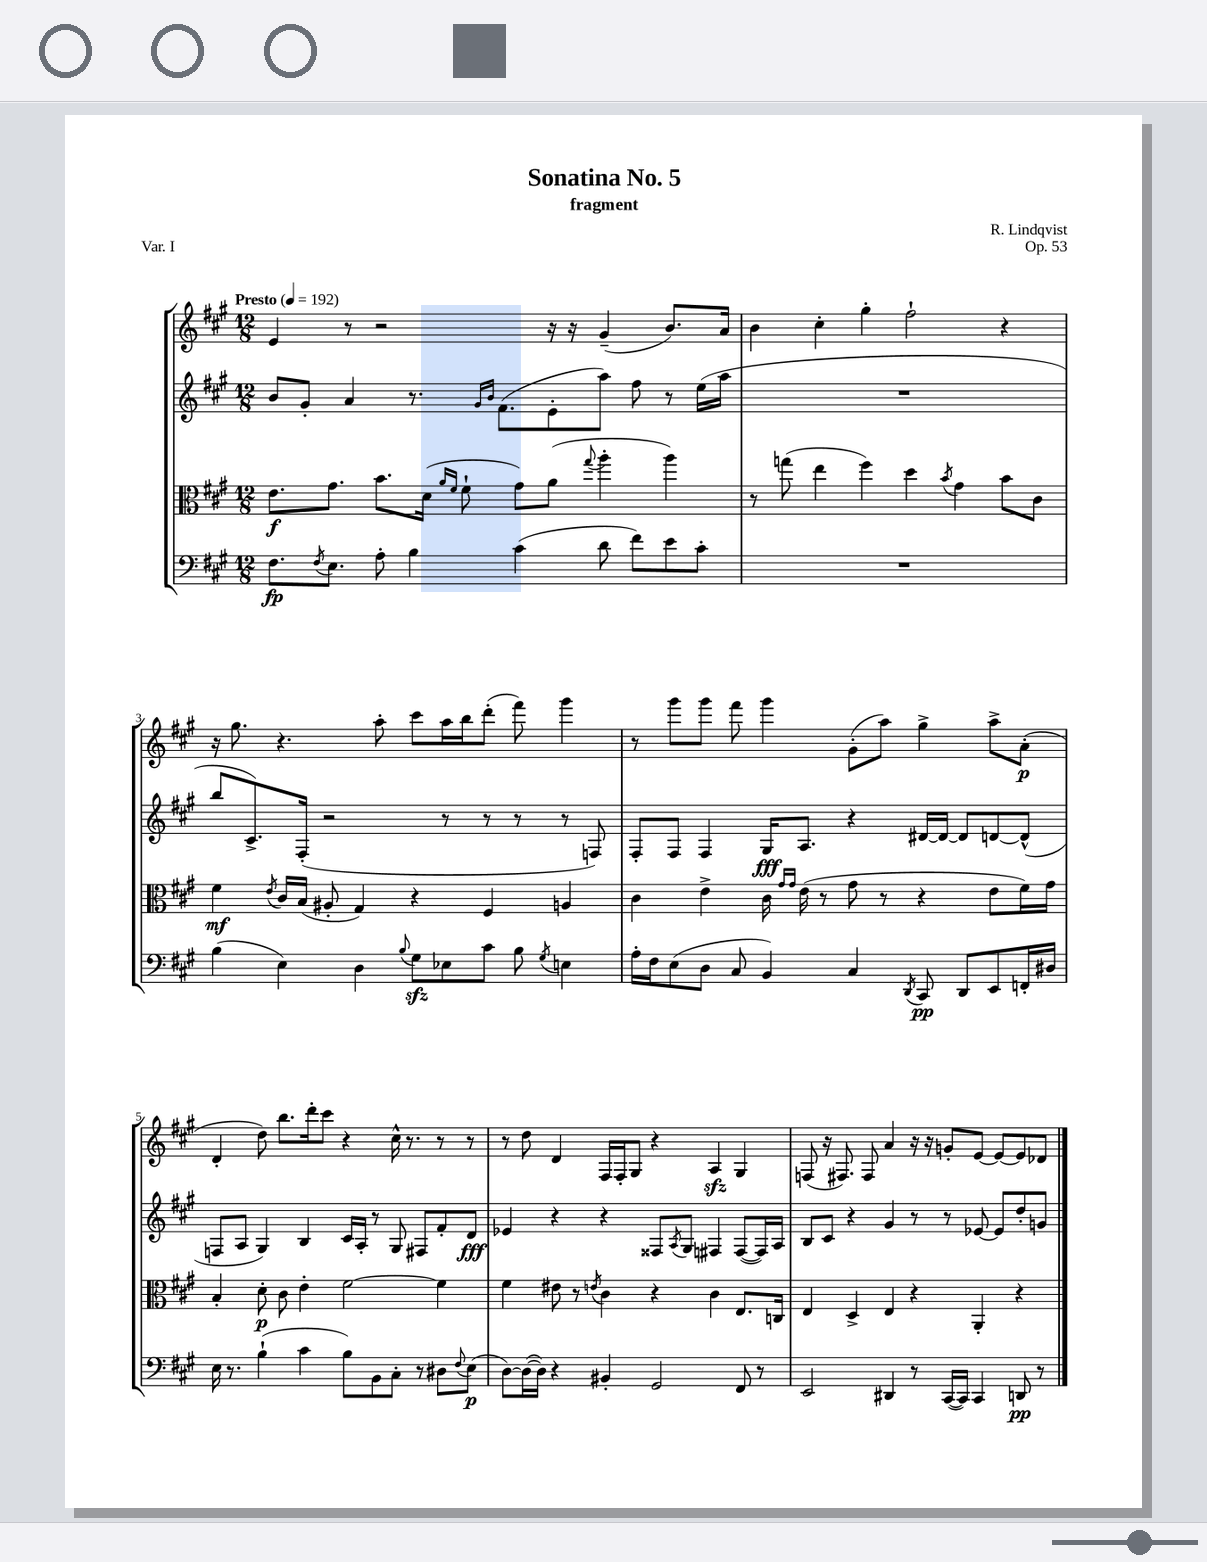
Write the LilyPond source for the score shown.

\header { title = "Sonatina No. 5" composer = "R. Lindqvist" subtitle = "fragment" opus = "Op. 53" piece = "Var. I" }
<<
\new StaffGroup <<
\new Staff = "s0" {
    \clef treble \key a \major \numericTimeSignature \time 12/8 \tempo "Presto" 4 = 192
    e'4 r8 r2 r16 r16 gis'4--( b'8.) a'16 |
    b'4 cis''4-. gis''4-. fis''2-! r4 |
    r16 gis''8. r4. a''8-. cis'''8 a''16 b''16 d'''8-.( fis'''8) gis'''4 |
    r8 gis'''8 gis'''8 fis'''8 gis'''4 gis'8-.( a''8) gis''4-> a''8-> a'8-.\p( |
    d'4-. d''8) b''8. d'''16-. cis'''8 r4 cis''16-^ r8. r8 r8 |
    r8 d''8 d'4 fis16 fis16-. gis8 r4 a4\sfz gis4 |
    f8( r16 fis8.) fis8 a'4 r16 r16 g'8-. e'8~ e'8~ e'8 des'8 \bar "|." |
}
\new Staff = "s1" {
    \clef treble \key a \major \numericTimeSignature \time 12/8
    b'8 gis'8-. a'4 r8. \grace { gis'16 b'16 } fis'8.( e'8-. a''8) fis''8 r8 e''16( a''16 |
    R1. |
    b''8 cis'8.->) fis16-.( r2 r8 r8 r8 r8 f8) |
    fis8-. fis8 fis4 gis16\fff a8. r4 dis'16~ dis'16~ dis'8 d'8~ d'8-^( |
    f8 a8 gis4) b4 cis'16 a16-. r8 gis8 fis8 fis'8-. d'8\fff |
    ees'4 r4 r4 fisis8 \acciaccatura { a8 } gis8 fis4 fis8~( fis16) a16 |
    b8 cis'8 r4 gis'4 r8 r8 ees'8~ ees'8 d''8-. g'8 \bar "|." |
}
\new Staff = "s2" {
    \clef alto \key a \major \numericTimeSignature \time 12/8
    e'8.\f gis'8. b'8. d'16( \grace { a'16 fis'16 } fis'8-! gis'8) a'8( \appoggiatura { gis''8 } a''4-. a''4) |
    r8 g''8( e''4 fis''4) d''4 \acciaccatura { b'8 } gis'4 b'8 cis'8 |
    fis'4\mf \acciaccatura { e'8 } cis'16 b16( ais8-. gis4) r4 fis4 a4 |
    cis'4 e'4-> cis'16 \grace { gis'16 gis'16 } e'16( r8 gis'8 r8 r4 e'8 fis'16) gis'16 |
    b4-. d'8-.\p cis'8 e'4-. fis'2~ fis'4 |
    fis'4 eis'8 r8 \acciaccatura { e'8 } cis'4 r4 cis'4 e8. c16 |
    e4 d4-> e4 r4 a,4-. r4 \bar "|." |
}
\new Staff = "s3" {
    \clef bass \key a \major \numericTimeSignature \time 12/8
    fis8.\fp \acciaccatura { fis8 } e8. a8-. b4 cis'4( d'8 fis'8) e'8 cis'8-. |
    R1. |
    b4( e4) d4 \appoggiatura { b8 } gis8\sfz ees8 cis'8 b8 \acciaccatura { gis8 } e4 |
    a16-. fis16 e8( d8 cis8 b,4) cis4 \acciaccatura { d,8 } cis,8\pp d,8 e,8 f,16-. dis16 |
    e16 r8. b4-!( cis'4 b8) b,8 cis8-. r8 dis8 \appoggiatura { fis8 } e8\p( |
    d8~) d16~( d16) r4 bis,4-. gis,2 fis,8 r8 |
    e,2 dis,4 r8 cis,16~( cis,16) cis,4 d,8\pp r8 \bar "|." |
}
>>
>>
